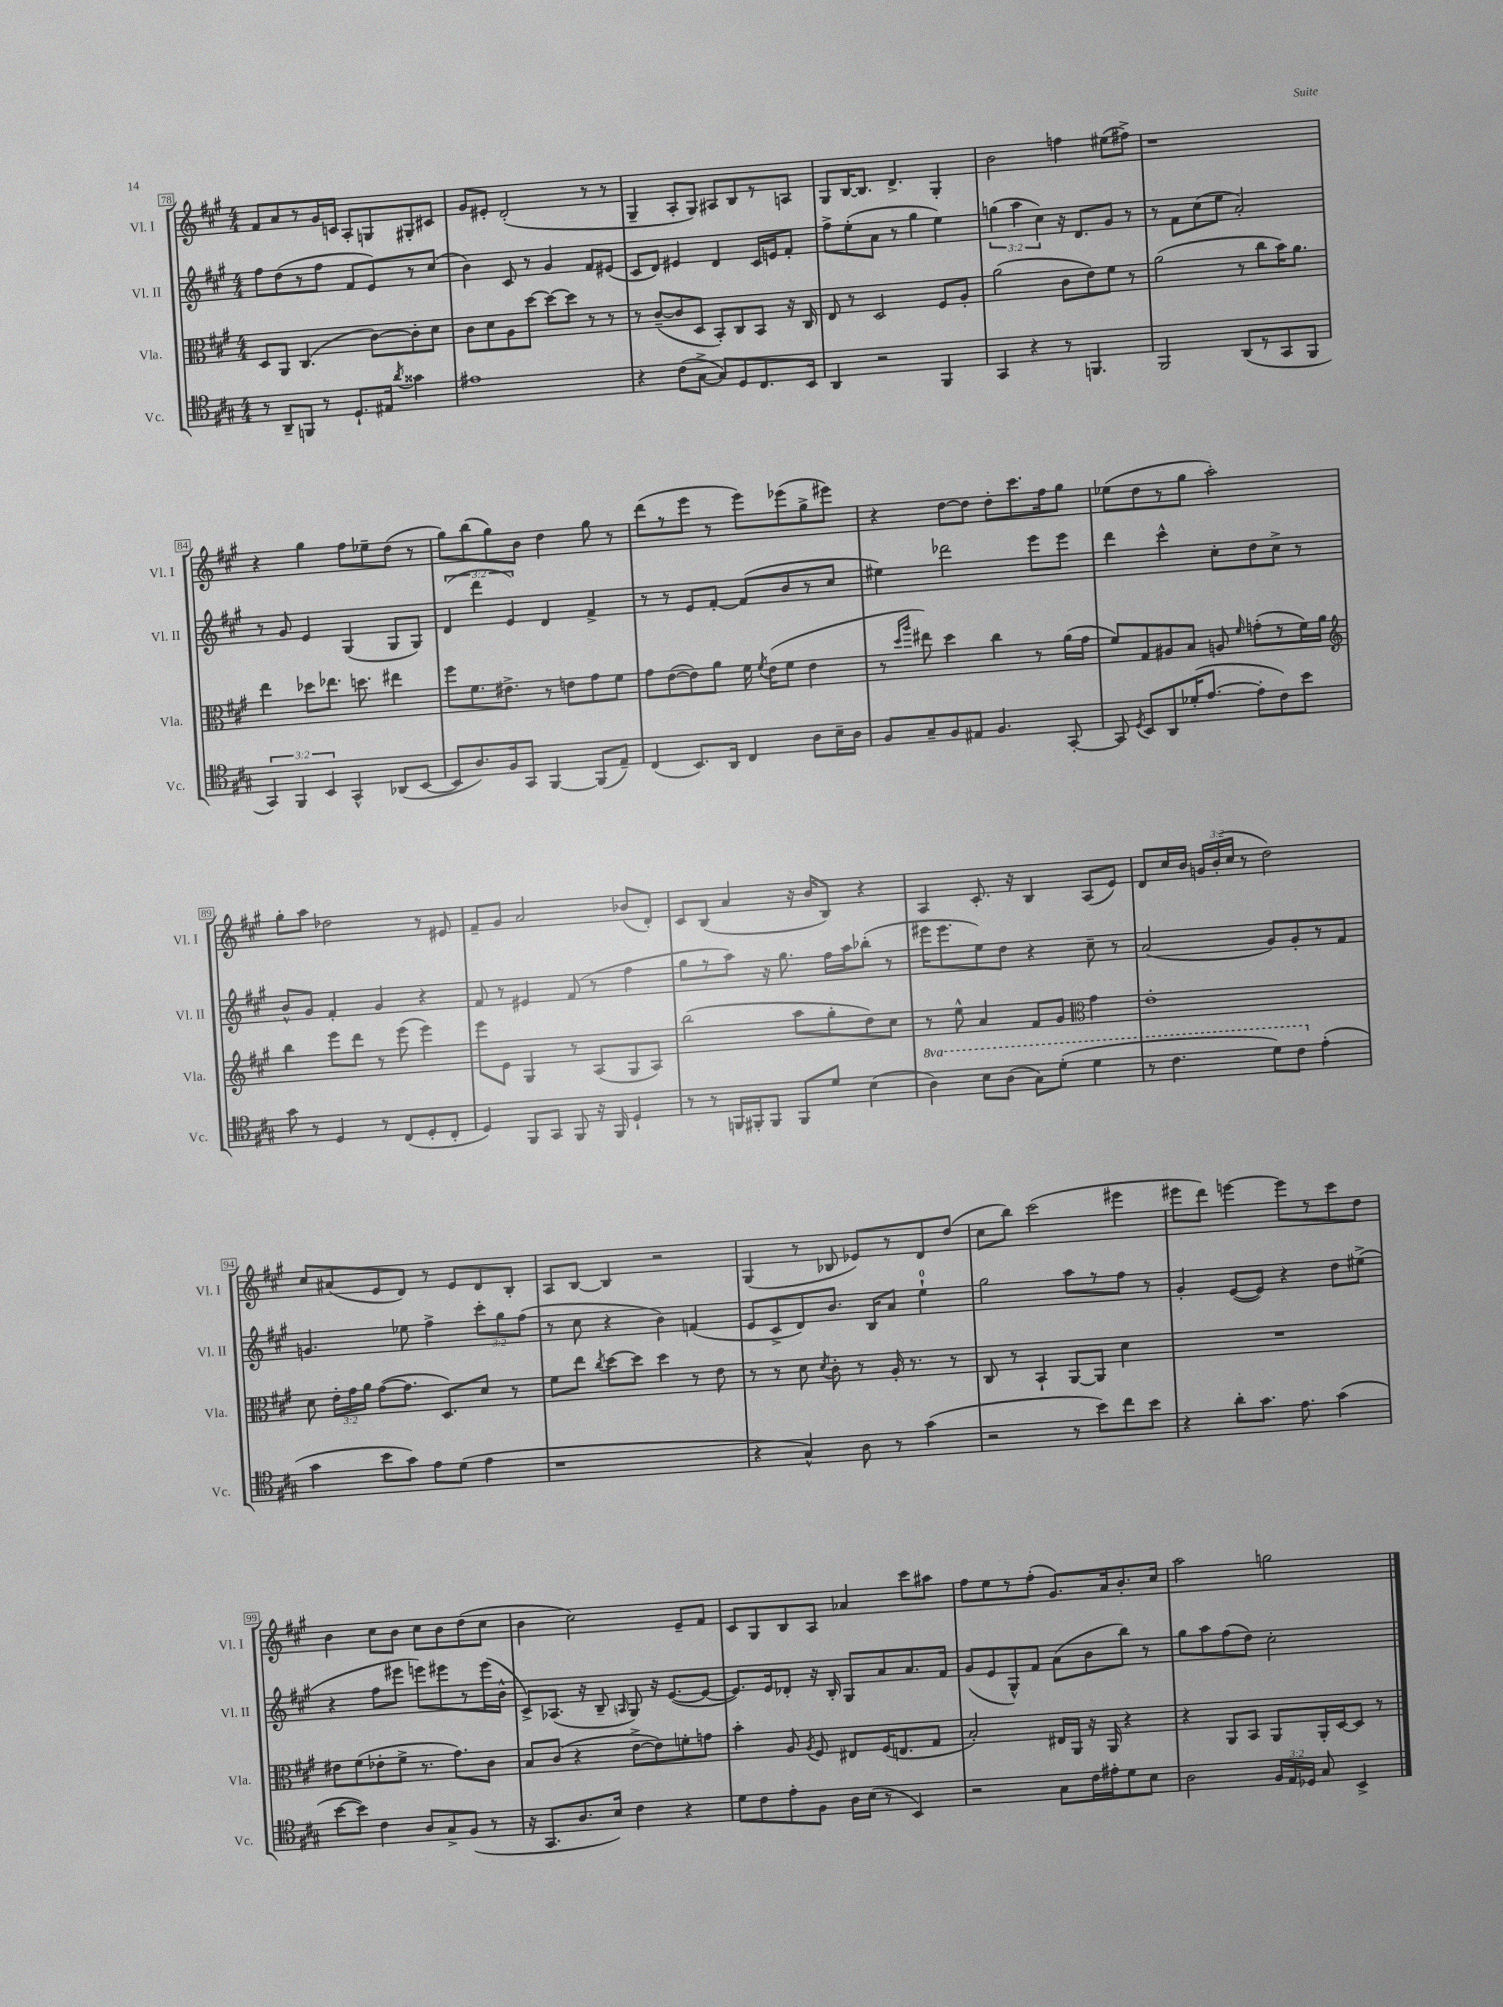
<<
\new StaffGroup <<
\new Staff = "s0" \with { instrumentName = "Vl. I" shortInstrumentName = "Vl. I" } {
    \clef treble \key a \major \numericTimeSignature \time 4/4 \override Staff.TupletNumber.text = #tuplet-number::calc-fraction-text
    \autoBeamOff fis'8[ a'8 r8 gis'16 c'16] a8[-. g8 gis8-. cis'8] |
    gis'8[ eis'8]-. d'2-.( r8 r8 |
    gis4-- a8[-. gis8]) ais8[ b8 r8 a8] |
    gis8[ b16~ b8.] d'4.-> gis4-. |
    b'2 f''4 eis''8[( fis''8]->) |
    r1 |
    r4 gis''4 fis''8[ ees''8-- d''8]( r8 |
    gis''8[) b''8( gis''8) b'8] d''4 gis''8 r8 |
    d'''8[( r8 e'''8] r8 e'''8[) ees'''8( gis''8-> eis'''8]) |
    r4 d''8[~ d''8] d''8[-. cis'''8. fis''16 gis''8] |
    ees''8[( d''8 r8 gis''8] a''2-.) |
    gis''8[-. a''8] des''2 r8 eis'8 |
    fis'8[-- gis'8] a'2 bes'8[( d'8]-.) |
    cis'8[ b8]( a'4 r16 b'16[ b8]) r4 |
    a4 cis'8.-. r16 b4 a8[( e'8]) |
    d'8[ cis''16 b'16] \tuplet 3/2 { g'16[ b'16-.( cis''16] } r8 d''2) |
    cis''8[ ais'8( e'8 d'8]) r8 e'8[ d'8 b8]-. |
    a8[ b8]~ b4 r2 |
    gis4( r8 bes8 ees'8[) r8 d'8 d''8]( |
    cis''8[ b''8]) cis'''2( eis'''4 |
    eis'''8[ d'''8]) e'''4~ e'''8[ r8 cis'''8 d''8] |
    b'4 cis''8[ b'8] cis''8[ b'8 d''8( cis''8] |
    b'4 cis''2) e'8[-- fis'8] |
    cis'8[ gis8 b8 a8] aes'4 cis'''8[ ais''8] |
    fis''8[ e''8 r8 fis''8]-.( gis'8.[) a'16 b'8.-. cis''16] |
    a''2 g''2 \bar "|." |
}
\new Staff = "s1" \with { instrumentName = "Vl. II" shortInstrumentName = "Vl. II" } {
    \clef treble \key a \major \numericTimeSignature \time 4/4 \override Staff.TupletNumber.text = #tuplet-number::calc-fraction-text
    \autoBeamOff fis''8[ d''8( r8 fis''8] fis'8[ e'8) r8 cis''8]( |
    b'4) cis'8 r8 gis'4 fis'8[ eis'8]( |
    cis'8[ d'8]) eis'4 d'4 cis'16[ e'16 fis'8]-. |
    fis''8[-> e''8-.( a'8] r8 gis''4 e''4) |
    \tuplet 3/2 { g''4( a''4 cis''4) } r16 d'8.[ gis'8] r8 |
    r8 fis'8[ cis''8( e''8] a'2-.) |
    r8 gis'8 e'4 gis4( gis8[ gis8]) |
    \tuplet 3/2 { d'4( d'''4 e'4) } d'4 fis'4-> |
    r8 r8 e'8[ fis'8]~-. fis'8[( b'8 r8 cis''8] |
    eis''4) des'''2 e'''8[ e'''8] |
    d'''4 cis'''4-^ cis''8[-. d''8 cis''8]-> r8 |
    b'8[-^ gis'8] fis'4-. gis'4 r4 |
    fis'8 r8 eis'4 fis'8( r8 fis''4 |
    gis''8[ r8 a''8]) r16 gis''8. fis''16[ a''16 bes''8]-.( r8 |
    eis'''16[ eis'''8. e''8) d''8] r4 cis''8-- r8 |
    a'2( gis'8[) gis'8-. r8 fis'8] |
    g'4. ees''8 fis''4-> \tuplet 3/2 { cis'''8[-. gis''8 fis''8]( } |
    r8 cis''8 r4 b'4) f'4( |
    e'8[ cis'8-> d'8) b'8.] b16[ a'8] e''4-0-! |
    gis''2 a''8[ r8 fis''8] r8 |
    gis'4-. e'8[~( e'8]) r4 d''8[ eis''8]->( |
    r4 fis''8[ eis'''8] e'''8[) eis'''8 r8 eis'''16( b'16]-^ |
    cis'8[->) aes8.]( r16 b8-- \grace { a16 } gis8) r16 e'8.[~( e'8]~ |
    e'8.[) e'16 des'8]-. r16 b16-. gis8[ a'8 a'8. fis'16] |
    gis'8[( e'8 gis8-^) fis'8] a'8[( b'8 b''8]) r8 |
    gis''8[ a''8 fis''8( d''8]) cis''2-. \bar "|." |
}
\new Staff = "s2" \with { instrumentName = "Vla." shortInstrumentName = "Vla." } {
    \clef alto \key a \major \numericTimeSignature \time 4/4 \override Staff.TupletNumber.text = #tuplet-number::calc-fraction-text
    \autoBeamOff d8[ a,8] cis4.( cis'8[~) cis'8-. d'8] |
    cis'8[ d'8 a8 d''8]~ d''8[~ d''8] r8 r8 |
    r8 cis'8[~--( cis'8 d8] b,8[-.) cis8 b,8] r16 cis16 |
    e8 r8 d2 fis8[ a8]-. |
    a'2( cis'8[ e'8) fis'8] r8 |
    a'2( r8 cis''8[ b'16) a'8.] |
    e''4 des''8[ ees''8.] d''8. eis''4 |
    fis''8[ fis'8. eis'8.]-> r8 e'8[ gis'8 fis'8] |
    gis'8[ e'8~( e'8) a'8] fis'16 \acciaccatura { fis'8 } e'16[( fis'8] e'4 |
    r8 \grace { d''16[ a''16] } eis''8) d''4 cis''4 r8 a'16[( gis'16] |
    fis'8[) gis8 ais8 b8] a8 \grace { fis'16 } g'8[-.( r8 fis'16) a'16] |
    \clef treble b''4 e'''8[ d'''8] r8 e'''8( e'''4) |
    e'''8[ e'8] gis4 r8 a8[( gis8 a8]) |
    b''2( a''8[ gis''8-. d''8) cis''8] |
    r8 e''8-^ a'4 fis'8[ gis'8] \clef alto gis'4 |
    e'1-. |
    d'8 \tuplet 3/2 { e'16[-. gis'16 a'16] } gis'8[~( gis'8.] d8.[) d'8] r8 |
    fis'8[ e''8] \acciaccatura { cis''8 } d''8[~ d''8] d''4 r8 e'8 |
    r8 r8 d'8 \acciaccatura { d'8 } cis'8-. r8 a16-. r8. r8 |
    cis8 r8 b,4-! a,8[~ a,8] d'4 |
    R1 |
    eis'8[ fis'8( ees'8-. fis'8]-> r8. gis'8.[) cis'8] |
    b8[ cis'8]( r4 e'8[~-> e'8) f'8-. g'8] |
    b'4-. a8 \acciaccatura { a8 } fis8 eis8[ fis16( e8. gis8] |
    b2-.) eis16[ a,16] r16 a,16 r4 |
    r4 a,8[ b,8] a,8[ a,16-. d16~ d8] r8 \bar "|." |
}
\new Staff = "s3" \with { instrumentName = "Vc." shortInstrumentName = "Vc." } {
    \clef tenor \key a \major \numericTimeSignature \time 4/4 \override Staff.TupletNumber.text = #tuplet-number::calc-fraction-text \set Staff.ottavationMarkups = #ottavation-simple-ordinals
    \autoBeamOff r8 a,8[-- f,8] r8 d8.[-! eis16] \acciaccatura { a'8 } gisis'4 |
    eis'1 |
    r4 cis'8[( gis8]~-> gis8[) d8 cis8. b,16] |
    a,4 r2 fis,4 |
    gis,4 r4 r8 f,4. |
    fis,2 a,8[( r8 gis,8 fis,8] |
    \tuplet 3/2 { gis,4) fis,4 b,4 } gis,4-^ aes,8[( b,8]~ |
    b,8[ a8.) fis16 gis,8] fis,4~ fis,8[( e8]--) |
    cis4( b,8.[) a,16] cis4 a8[ b16-- a16] |
    fis8[ gis8-- fis8 eis8] fis4. gis,8~-. |
    gis,8 \acciaccatura { d8 } b,8[ a,8 des'16-.( e'8.]~ e'8[-. cis'8) b'8] |
    gis'8 r8 d4 r8 cis8[( d8-. cis8]-. |
    d4) fis,8[ gis,8] fis,8 r16 fis,16 d4-! |
    r8 r8 f,16[ fis,16-. fis,8] fis,8[ d'8] b4( |
    \ottava #1 a'4) b'8[ a'8]( gis'8[) d''8]-.( d''4 |
    r8 cis''4. d''8[) cis''8] \ottava #0 e'4-.( |
    gis'4 b'8[ gis'8]) e'8[ d'8]( e'4 |
    r1 |
    r4 gis4-^) a8 r8 gis'4( |
    r2 r8 b'8[) cis''8 b'8] |
    r4 a'8[-. gis'8.] e'8. gis'4( |
    b'8[~ b'8]) cis'4 a8[ gis8-> fis8]( r8 |
    r16 gis,8.[ a8. b16]) cis'4 r4 |
    d'8[ cis'8 e'8-. fis8] a16[ b16]( r8 b,4) |
    r2 gis8[ cis'16 eis'16-. d'8 b8] |
    a2 \tuplet 3/2 { fis16[ e16 des16] } gis8 b,4-> \bar "|." |
}
>>
>>
\layout { \context { \Score currentBarNumber = #78 \override BarNumber.stencil = #(make-stencil-boxer 0.1 0.3 ly:text-interface::print) } }
